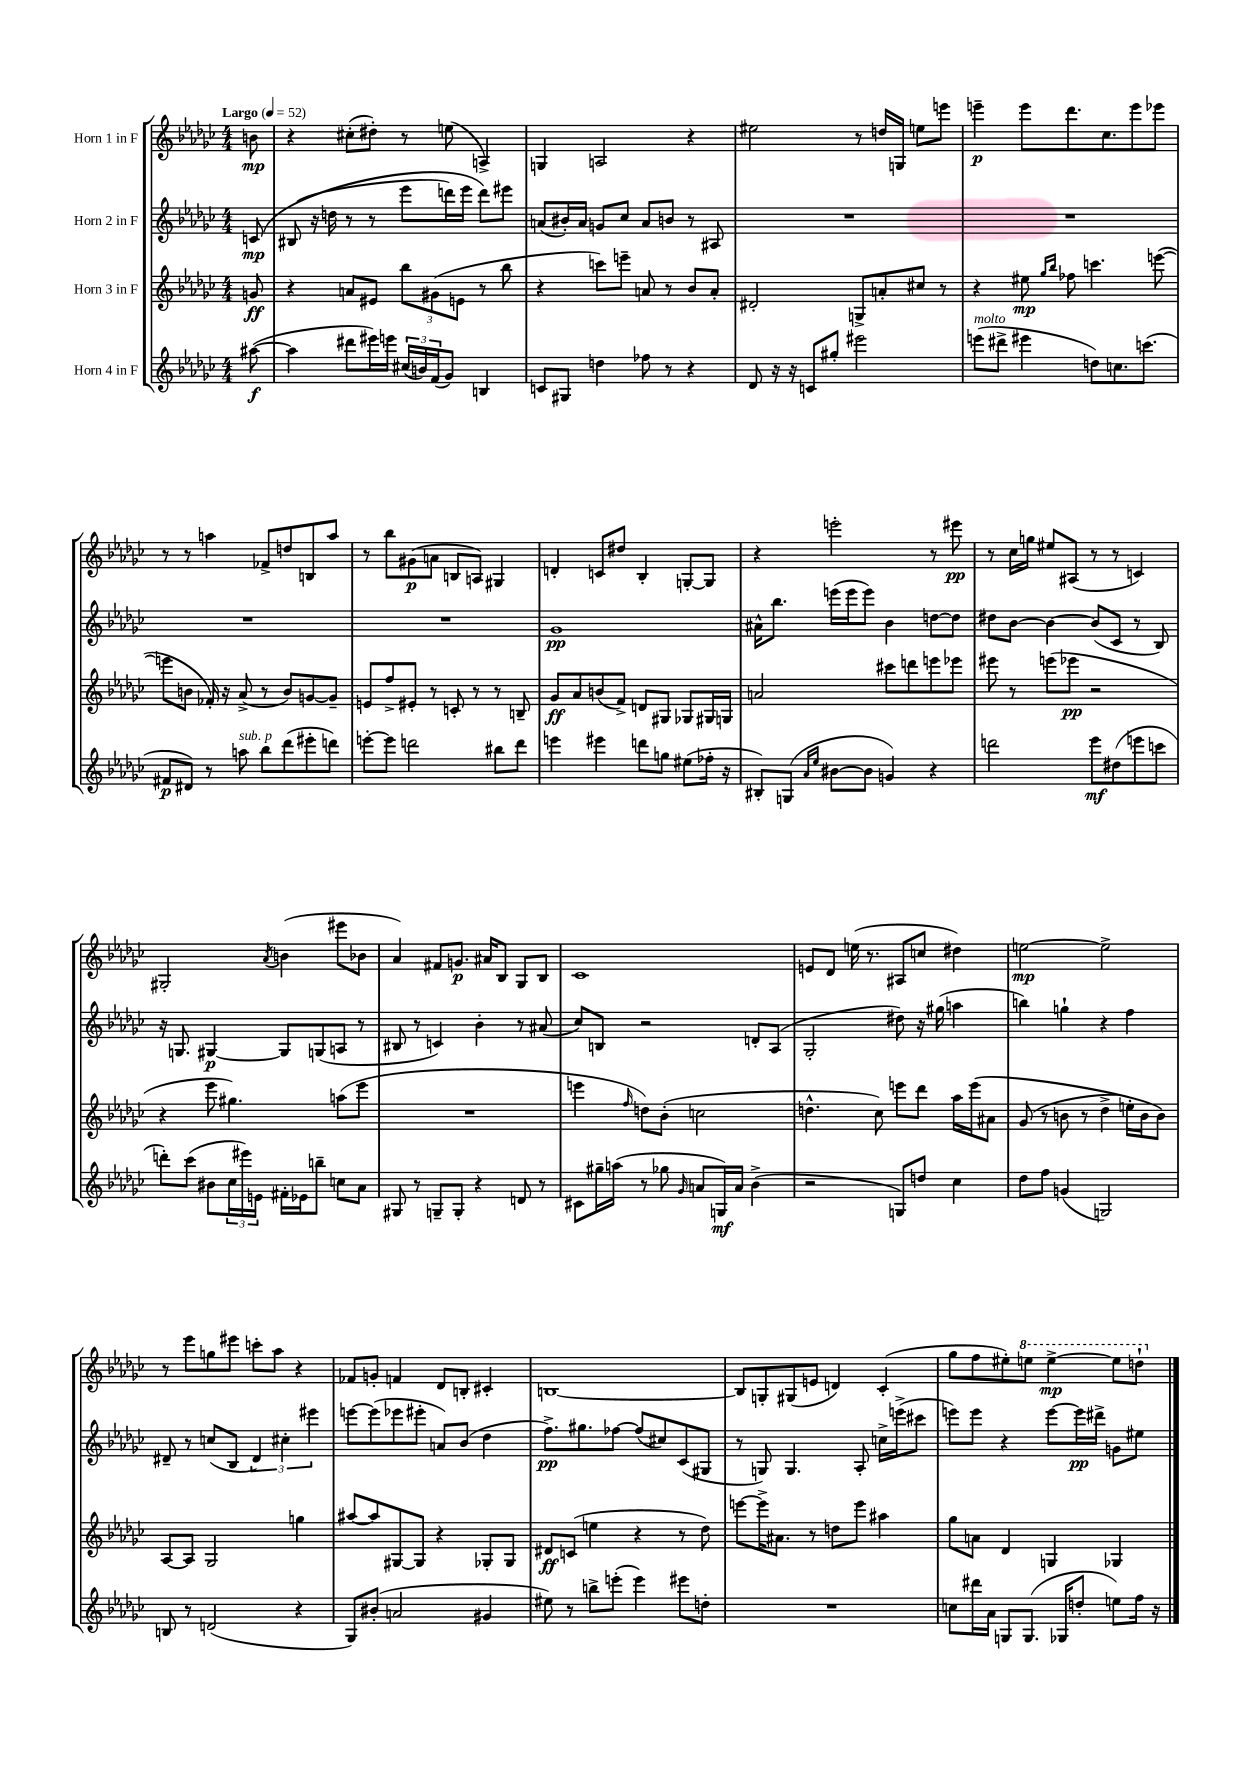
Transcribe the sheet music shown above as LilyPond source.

<<
\new StaffGroup <<
\new Staff = "s0" \with { instrumentName = "Horn 1 in F" } {
    \clef treble \key ges \major \numericTimeSignature \time 4/4 \partial 8 \tempo "Largo" 4 = 52
    b'8\mp |
    r4 cis''8-.( dis''8-.) r8 e''8( a4->) |
    g4 a2 r4 |
    eis''2 r8 d''16 g16 e''8 e'''8 |
    e'''4--\p e'''8 des'''8. ces''8. e'''8 ees'''8 |
    r8 r8 a''4 fes'8-> d''8 b8 a''8 |
    r8 bes''8 gis'8\p( a'8 b8 a8) gis4 |
    d'4-. c'8 dis''8 bes4-. g8~-. g8 |
    r4 e'''2-. r8 eis'''8\pp |
    r8 ces''16 g''16 eis''8 ais8( r8 r8 c'4) |
    gis2-. \acciaccatura { aes'8 } b'4( eis'''8 bes'8 |
    aes'4) fis'8 g'8.\p ais'16 bes8 ges8 bes8 |
    ces'1 |
    e'8 des'8 e''16( r8. ais8 c''8 dis''4) |
    e''2~\mp e''2-> |
    r8 ees'''8 g''8 eis'''8 c'''8-. aes''8 r4 |
    fes'8 g'8-. f'4 des'8 b8-. cis'4-. |
    b1~ |
    b8 g8-. gis8( e'8 d'4) ces'4-.( |
    ges''8 f''8 eis''8-.) \ottava #1 e'''8 e'''4~->\mp e'''8 d'''8-! \ottava #0 \bar "|." |
}
\new Staff = "s1" \with { instrumentName = "Horn 2 in F" } {
    \clef treble \key ges \major \numericTimeSignature \time 4/4 \partial 8
    c'8\mp\( |
    bis8( r16 d''16 r8 r8 ees'''8 d'''16) ees'''16 d'''8\) eis'''8 |
    a'8( bis'16-.) a'16 g'8 ces''8 a'8 b'8 r8 ais8 |
    R1 |
    R1 |
    R1 |
    R1 |
    ges'1\pp |
    ais'16-^ bes''8. e'''16( e'''16 e'''8) bes'4 d''8~ d''8 |
    dis''8 bes'8~ bes'4~ bes'8( ces'8 r8 bes8) |
    r16 g8. gis4~\p gis8 g8( a8 r8 |
    bis8 r8 c'4) bes'4-. r8 ais'8( |
    ces''8) b8 r2 d'8-. aes8( |
    ges2-. dis''8) r16 gis''16( a''4 |
    b''4) g''4-! r4 f''4 |
    dis'8-- r8 c''8( bes8 \tuplet 3/2 { dis'4) cis''4-. eis'''4 } |
    e'''8~ e'''8( ees'''8 eis'''8-. a'8) bes'8( des''4 |
    f''8.->\pp) gis''8. fes''8~ fes''8( cis''8) ces'8( gis8 |
    r8 g8) g4. aes8-. c''16-> e'''16->( cis'''8 |
    e'''8) e'''8 r4 e'''8~ e'''16\pp dis'''16-> g'8 eis''8 \bar "|." |
}
\new Staff = "s2" \with { instrumentName = "Horn 3 in F" } {
    \clef treble \key ges \major \numericTimeSignature \time 4/4 \partial 8
    g'8\ff |
    r4 a'8 eis'8 \tuplet 3/2 { bes''8 gis'8( e'8 } r8 bes''8 |
    r4 c'''8) e'''8-- a'8 r8 bes'8 a'8-. |
    dis'2-. g8-> a'8-. cis''8 r8 |
    r4 eis''8\mp \grace { ges''16 bes''16 } fes''8 c'''4. e'''8~( |
    e'''8 b'8 fes'16-.) r16 aes'8->( r8 b'8) g'8~ g'8-- |
    e'8 f''8-> eis'8-. r8 c'8-. r8 r8 b8-- |
    ges'8\ff aes'8 b'8( f'8->) d'8 gis8 ges8 gis16 g16 |
    a'2 cis'''8 d'''8 e'''8 ees'''8 |
    eis'''8 r8 e'''8( ees'''8\pp r2 |
    r4 ees'''8 gis''4.) a''8( ees'''8 |
    R1 |
    e'''4 \grace { f''16 } d''8) bes'8-.( c''2 |
    d''4.-^ ces''8) e'''8 des'''8 aes''16 e'''16\( ais'8 |
    ges'8( r8 b'8 r8 des''4-> e''16-.) b'16 b'8\) |
    aes8~ aes8 ges2 g''4 |
    ais''8~ ais''8 gis8~ gis8 r4 ges8-. ges8 |
    dis'8\ff c'8( e''4 r4 r8 des''8) |
    e'''8~ e'''16-> ais'8. r8 d''8 e'''8 ais''4 |
    ges''8 a'8 des'4 g4 ges4 \bar "|." |
}
\new Staff = "s3" \with { instrumentName = "Horn 4 in F" } {
    \clef treble \key ges \major \numericTimeSignature \time 4/4 \partial 8
    ais''8~\f( |
    ais''4 dis'''8 eis'''16) e'''16 \tuplet 3/2 { cis''16( b'16) f'16( } ges'8) b4 |
    c'8 gis8 d''4 fes''8 r8 r4 |
    des'8 r16 r16 c'8 gis''8-. eis'''2 |
    e'''8^\markup { \italic "molto" }( dis'''8-> eis'''4 d''8) c''8. c'''8.( |
    fis'8\p dis'8) r8 a''8^\markup { \italic "sub. p" } bes''8 des'''8( eis'''8-. d'''8) |
    e'''8~-. e'''8 d'''2 bis''8 d'''8 |
    e'''4 eis'''4 d'''8 g''8 eis''8( fes''16-. r16 |
    bis8-.) g8( \grace { aes'16 ees''16 } bis'8~ bis'8 g'4) r4 |
    d'''2 ees'''8\mf dis''8( e'''8 c'''8 |
    d'''8-.) ces'''8( bis'8 \tuplet 3/2 { ces''16 eis'''16) e'16 } fis'16-. ees'16 b''8-- c''8 aes'8 |
    gis8 r8 g8-- g8-. r4 d'8 r8 |
    cis'8 gis''16-- a''16( r8 ges''8 \grace { ges'16 } a'8 g16\mf) a'16 bes'4->( |
    r2 g8) d''8 ces''4 |
    des''8 f''8 g'4( g2) |
    b8 r8 d'2( r4 |
    ges8) bis'8-.( a'2 gis'4 |
    eis''8) r8 b''8-> e'''8-.( e'''4) eis'''8 d''8-. |
    R1 |
    c''8 dis'''16 aes'16 g8 g8.( ges16 d''8-. e''8) f''16 r16 \bar "|." |
}
>>
>>
\layout { \context { \Score \remove "Bar_number_engraver" } }
